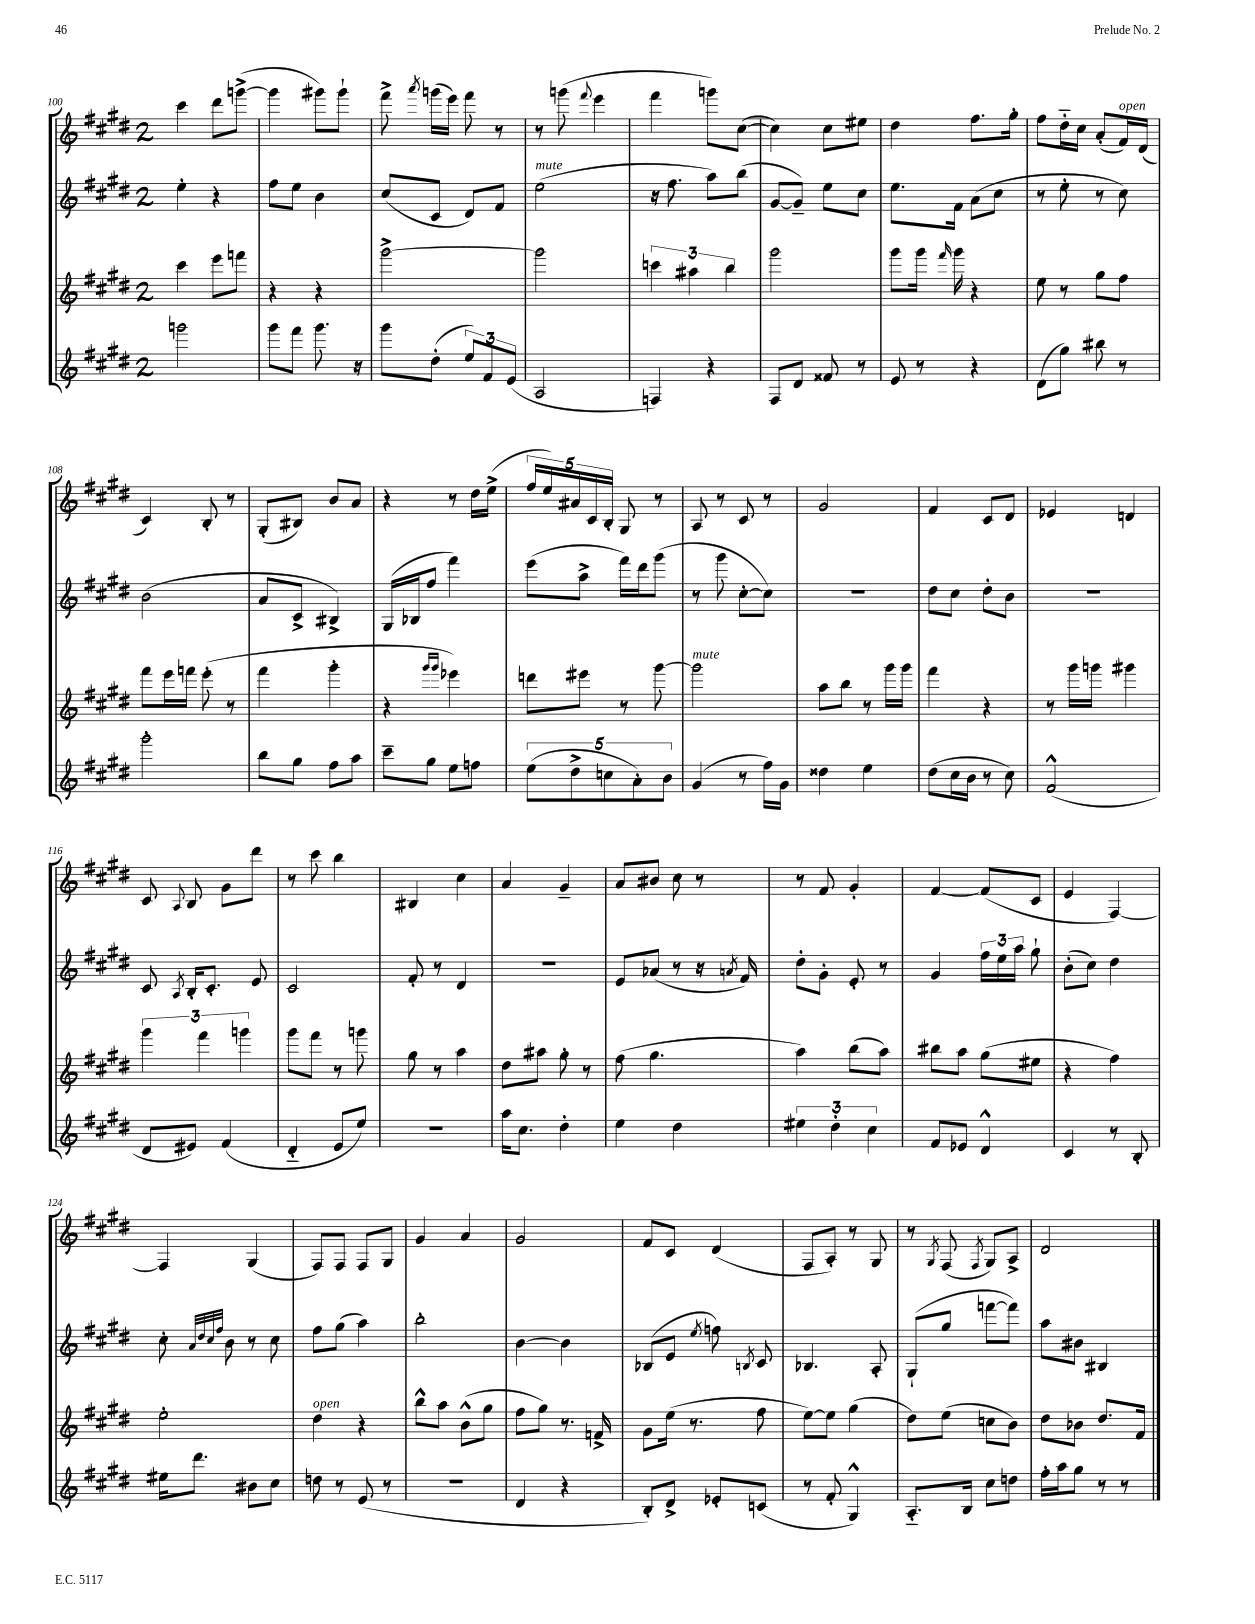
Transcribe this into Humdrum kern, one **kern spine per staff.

**kern	**kern	**kern	**kern
*staff4	*staff3	*staff2	*staff1
*clefG2	*clefG2	*clefG2	*clefG2
*k[f#c#g#d#]	*k[f#c#g#d#]	*k[f#c#g#d#]	*k[f#c#g#d#]
*M2/4	*M2/4	*M2/4	*M2/4
2ggg	4ccc#	4ee'	4ccc#
.	8eee	4r	8ddd#
.	8fff	.	([8ggg^
=	=	=	=
8ggg#	4r	8ff#	4ggg]
8fff#	.	8ee	.
8.ggg#	4r	4b	8ggg#)
.	.	.	8ggg#`
16r	.	.	.
=	=	=	=
8ggg#	[2ggg#^	(8cc#	8fff#^
.	.	.	8qaaa
(8dd#'	.	8c#	(16ggg
.	.	.	16eee)
12ee)	.	8d#)	8fff#
12f#	.	.	.
.	.	8f#	8r
(12e	.	.	.
=	=	=	=
2A	2ggg#]	(2ee	8r
.	.	.	(8ggg
.	.	.	8qqfff#
.	.	.	4eee
=	=	=	=
4F)	6ccc	16r	4fff#
.	.	8.ff#	.
.	6aa#	.	.
4r	.	8aa)	8ggg)
.	6bb	.	.
.	.	(8bb	([8cc#
=	=	=	=
8F#	2ggg#	[8g#	4cc#])
8d#	.	8g#~])	.
8f##	.	8ee	8cc#
8r	.	8cc#	8ee#
=	=	=	=
8e	8ggg#	8.ee	4dd#
8r	16ggg#	.	.
.	16qqfff#	.	.
.	16ggg#	16f#	.
4r	4r	(8a	8.ff#
.	.	8cc#	.
.	.	.	16gg#'
=	=	=	=
(8d#	8ee	8r	8ff#
8gg#)	8r	8ee'	16dd#'~
.	.	.	16cc#
8bb#	8gg#	8r	(8a'
8r	8ff#	8cc#)	16f#)
.	.	.	(16d#
=	=	=	=
2ggg#'	8fff#	(2b	4c#)
.	16eee	.	.
.	16fff	.	.
.	(8eee'	.	8B'
.	8r	.	8r
=	=	=	=
8bb	4fff#	8a	(8G#'
8gg#	.	8c#^	8B#)
8ff#	4ggg#'	4B#^)	8b
8aa	.	.	8a
=	=	=	=
8ccc#~	4r	(16G#	4r
.	.	16B-	.
8gg#	.	8ff#	.
.	16qqggg#	.	.
.	16qqggg#	.	.
8ee	4eee-)	4fff#)	8r
8ff	.	.	16dd#
.	.	.	(16ee^
=	=	=	=
(10ee	8ddd	(8eee	20ff#
.	.	.	20ee)
10dd#^	.	.	20a#
.	8eee#	8aa^	.
.	.	.	20c#
10cc	.	.	20B'
.	8r	16fff#)	8G#
10a')	.	.	.
.	.	16ddd#	.
.	[8ggg#	(8ggg#	8r
10b	.	.	.
=	=	=	=
(4g#	2ggg#]	8r	8A
.	.	8ggg#	8r
8r	.	[8cc#'	8c#
16ff#)	.	8cc#])	8r
16g#	.	.	.
=	=	=	=
4dd##	8aa	2r	2g#
.	8bb	.	.
4ee	8r	.	.
.	16ggg#	.	.
.	16ggg#	.	.
=	=	=	=
(8dd#	4fff#	8dd#	4f#
16cc#	.	8cc#	.
16b	.	.	.
8r	4r	8dd#'	8c#
8cc#)	.	8b	8d#
=	=	=	=
(2f#^^	8r	2r	4e-
.	16ggg#	.	.
.	16ggg	.	.
.	4ggg#	.	4d
=	=	=	=
8d#	6ggg#	8c#	8c#
.	.	8qA	8qqA
8e#)	.	16B'	8B
.	6fff#	.	.
.	.	8.c#'	.
(4f#	.	.	8g#
.	6ggg	.	.
.	.	8e	8ddd#
=	=	=	=
4d#'~	8ggg#	2c#	8r
.	8fff#	.	8ccc#
8e	8r	.	4bb
8ee)	8ggg	.	.
=	=	=	=
2r	8gg#	8f#'	4B#
.	8r	8r	.
.	4aa	4d#	4cc#
=	=	=	=
16aa	8dd#	2r	4a
8.cc#	.	.	.
.	8aa#	.	.
4dd#'	8gg#'	.	4g#~
.	8r	.	.
=	=	=	=
4ee	(8ff#	8e	8a
.	4.gg#	(8a-	8b#
4dd#	.	8r	8cc#
.	.	16r	8r
.	.	8qa	.
.	.	16f#)	.
=	=	=	=
6ee#	4aa)	8dd#'	8r
.	.	8g#'	8f#
6dd#'	.	.	.
.	(8bb	8e'	4g#'
6cc#	.	.	.
.	8aa)	8r	.
=	=	=	=
8f#	8bb#	4g#	[4f#
8e-	8aa	.	.
4d#^^	(8gg#	24ff#	(8f#]
.	.	24ee	.
.	.	24aa	.
.	8ee#	8gg#`	8c#
=	=	=	=
4c#	4r	(8b'	4e
.	.	8cc#)	.
8r	4ff#)	4dd#	[4F#)
8B'	.	.	.
=	=	=	=
16ee#	2ee'	8cc#'	4F#]
8.ddd#	.	.	.
.	.	32qqa	.
.	.	32qqdd#	.
.	.	32qqcc#	.
.	.	32qqff#	.
.	.	8b	.
8b#	.	8r	(4G#
8cc#	.	8cc#	.
=	=	=	=
8dd	4dd#	8ff#	8F#)
8r	.	(8gg#	8F#
(8e	4r	4aa)	8F#
8r	.	.	8G#
=	=	=	=
2r	8bb^^	2bb'	4g#
.	8aa	.	.
.	(8b^^	.	4a
.	8gg#	.	.
=	=	=	=
4d#	8ff#	[4b	2g#
.	8gg#)	.	.
4r	8.r	4b]	.
.	16f^	.	.
=	=	=	=
8B')	8g#	(8B-	8f#
8d#^	(16ee	8e	8c#
.	8.r	.	.
.	.	8qee	.
8e-'	.	8ff)	(4d#
.	.	8qB	.
(8c	8ff#	8c#	.
=	=	=	=
8r	[8ee)	4.B-	8F#
8f#'	8ee]	.	8A')
4G#^^)	(4gg#	.	8r
.	.	8A'	8G#
=	=	=	=
8.A'~	8dd#)	(8G#`	8r
.	.	.	8qG#
.	(8ee	8gg#	(8F#
16B	.	.	.
.	.	.	8qF#
8cc#	8cc	[8fff	8G#)
8dd	8b)	8fff])	8A^
=	=	=	=
16ff#'	8dd#	8aa	2d#
16aa	.	.	.
8gg#	8b-	8b#	.
8r	8.dd#	4B#	.
8r	.	.	.
.	16f#	.	.
==	==	==	==
*-	*-	*-	*-
